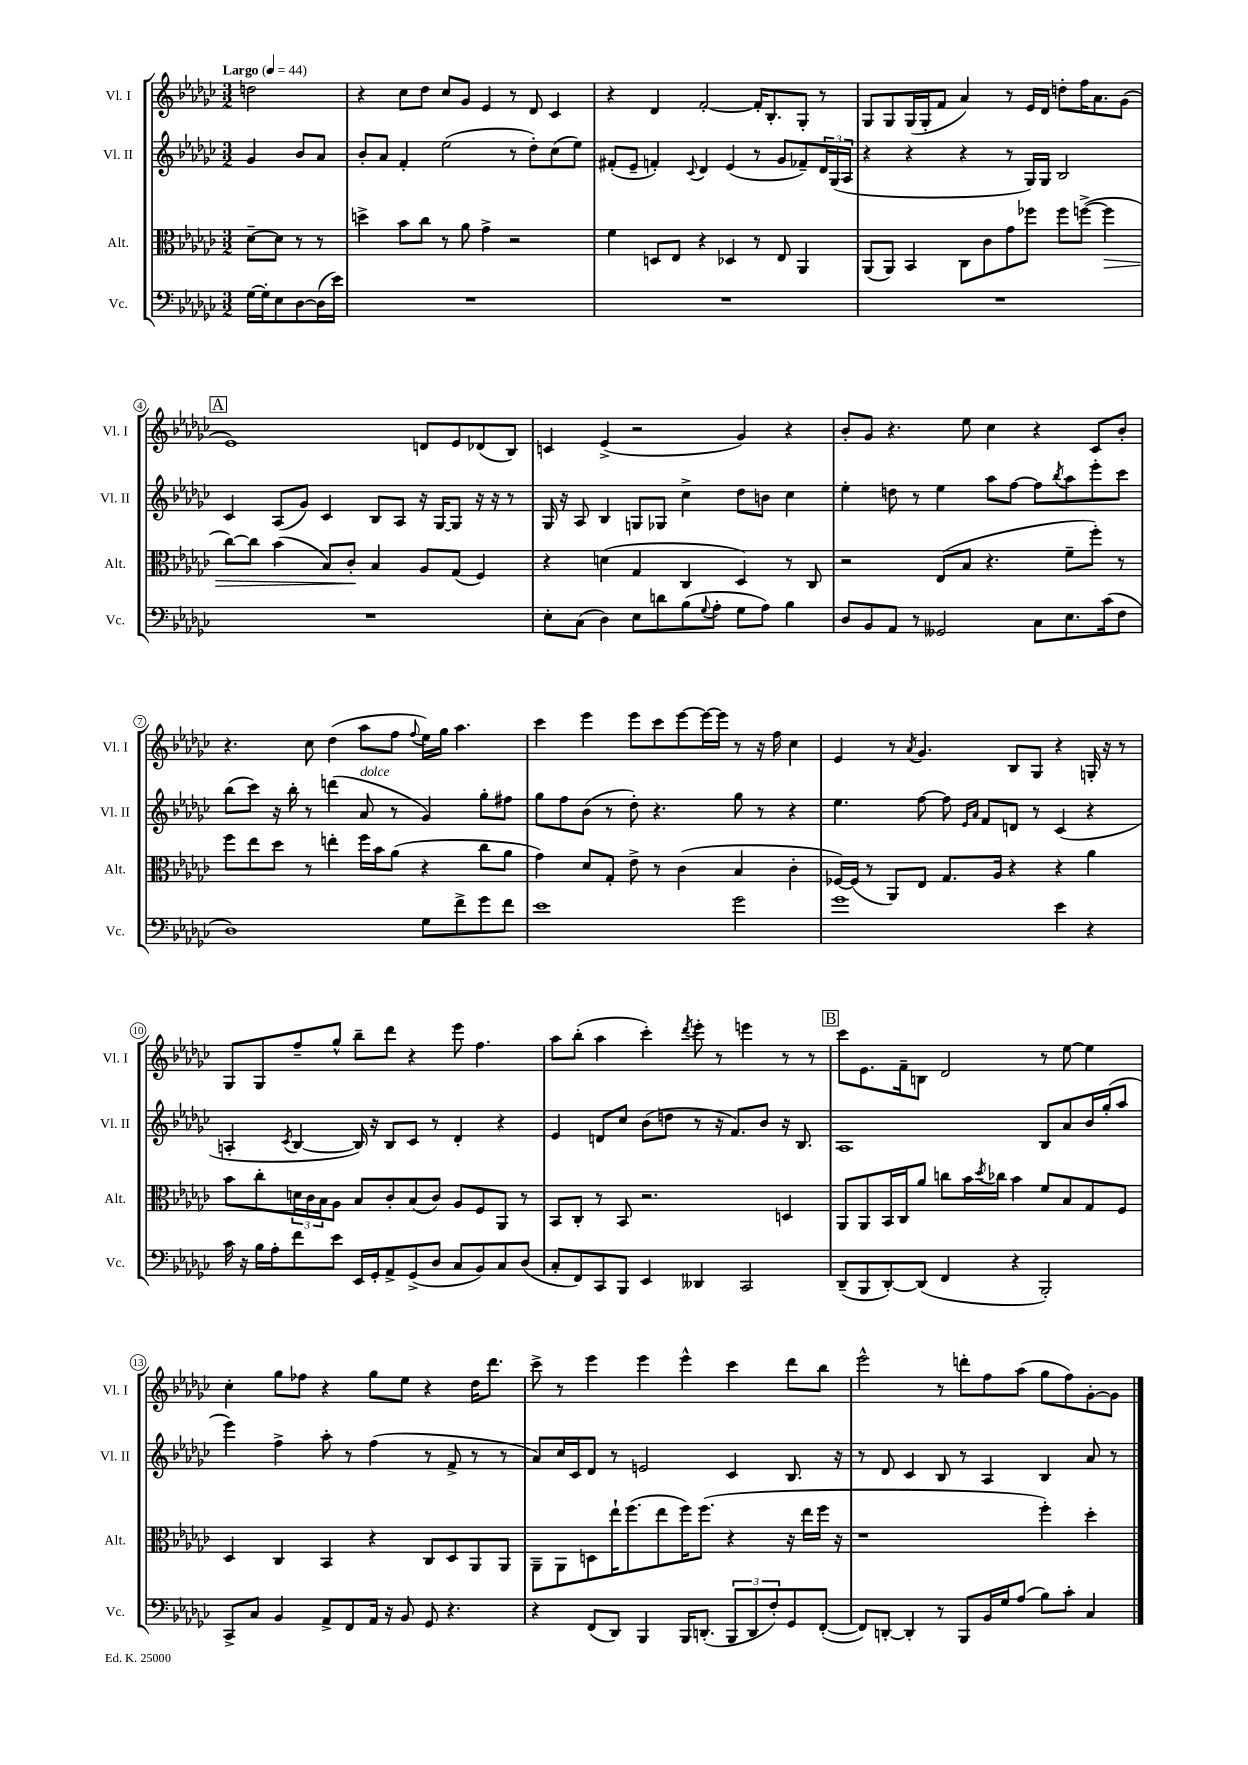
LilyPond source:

<<
\new StaffGroup <<
\new Staff = "s0" \with { instrumentName = "Vl. I" shortInstrumentName = "Vl. I" } {
    \clef treble \key ges \major \numericTimeSignature \time 3/2 \partial 2 \tempo "Largo" 4 = 44
    d''2 |
    r4 ces''8 des''8 ces''8 ges'8 ees'4 r8 des'8 ces'4 |
    r4 des'4 f'2~-. f'16-. bes8.-. ges8-. r8 |
    ges8 ges8 ges16( ges16-. f'8 aes'4) r8 ees'16 des'16 d''8-. f''16 aes'8. ges'8( |
    \mark \markup { \box "A" } ees'1) d'8 ees'8 des'8( bes8) |
    c'4 ees'4->( r2 ges'4) r4 |
    bes'8-. ges'8 r4. ees''8 ces''4 r4 ces'8 bes'8-. |
    r4. ces''8 des''4( aes''8 f''8 \appoggiatura { f''8 } ees''16) ges''16 aes''4. |
    ces'''4 ees'''4 ees'''8 ces'''8 ees'''8~ ees'''16~ ees'''16 r8 r16 f''16 ces''4 |
    ees'4 r8 \acciaccatura { aes'8 } ges'4. bes8 ges8 r4 g16-. r16 r8 |
    ges8 ges8 f''8-- ges''8-^ bes''8-- des'''8 r4 ees'''8 f''4. |
    aes''8 bes''8-.( aes''4 ces'''4-.) \acciaccatura { des'''8 } ees'''8-. r8 e'''4 r8 r8 |
    \mark \markup { \box "B" } ces'''8 ees'8. f'16-- b8 des'2 r8 ees''8~ ees''4 |
    ces''4-. ges''8 fes''8 r4 ges''8 ees''8 r4 des''16 des'''8. |
    ces'''8-> r8 ees'''4 ees'''4 ees'''4-^ ces'''4 des'''8 bes''8 |
    ees'''2-^ r8 d'''8-. f''8 aes''8( ges''8 f''8) ges'8~-. ges'8 \bar "|." |
}
\new Staff = "s1" \with { instrumentName = "Vl. II" shortInstrumentName = "Vl. II" } {
    \clef treble \key ges \major \numericTimeSignature \time 3/2 \partial 2
    ges'4 bes'8 aes'8 |
    bes'8-. aes'8 f'4-. ees''2( r8 des''8-.) ces''8( ees''8) |
    fis'8-.( ees'8-- f'4-.) \appoggiatura { ces'8 } des'4 ees'4( r8 ges'8 fes'8--) \tuplet 3/2 { des'16 ges16( aes16 } |
    r4 r4 r4 r8 ges16) ges16 bes2 |
    \mark \markup { \box "A" } ces'4 aes8( ges'8) ces'4 bes8 aes8 r16 ges16~ ges8 r16 r16 r8 |
    ges16 r16 aes8 bes4 g8 ges8 ces''4-> des''8 b'8 ces''4 |
    ees''4-. d''8 r8 ees''4 aes''8 f''8~ f''8 \acciaccatura { bes''8 } aes''8 ees'''8-. ces'''8 |
    bes''8( ces'''8) r16 bes''16-. r8 d'''4( aes'8^\markup { \italic "dolce" } r8 ges'4) ges''8-. fis''8 |
    ges''8 f''8 bes'8( r8 des''8-.) r4. ges''8 r8 r4 |
    ees''4. f''8~ f''8 \grace { ees'16 aes'16 } f'8 d'8 r8 ces'4( r4 |
    a4-. \acciaccatura { ces'8 } bes4~ bes16) r16 bes8 ces'8 r8 des'4-. r4 |
    ees'4 d'8 ces''8 bes'8( d''8 r8 r16 f'8.) bes'8 r16 bes8. |
    \mark \markup { \box "B" } aes1 bes8 aes'8 bes'16 ges''16-.( aes''8 |
    ees'''4) f''4-> aes''8-. r8 f''4( r8 f'8-> r8 r8 |
    aes'8) ces''16 ces'16 des'8 r8 e'2 ces'4 bes8. r16 |
    r8 des'8 ces'4 bes8 r8 aes4 bes4 aes'8 r8 \bar "|." |
}
\new Staff = "s2" \with { instrumentName = "Alt." shortInstrumentName = "Alt." } {
    \clef alto \key ges \major \numericTimeSignature \time 3/2 \partial 2
    des'8~-- des'8 r8 r8 |
    d''4-> bes'8 ces''8 r8 aes'8 ges'4-> r2 |
    f'4 d8 ees8 r4 des4 r8 ees8 aes,4 |
    aes,8( aes,8) bes,4 ces8 ces'8 ges'8 fes''8 fes''8 f''8~->( f''4\> |
    \mark \markup { \box "A" } ces''8~) ces''8 bes'4( bes8) ces'8-.\! bes4 aes8 ges8( f4) |
    r4 d'4( ges4 ces4 des4) r8 ces8 |
    r2 ees8( bes8 r4. f'8-- f''8-.) r8 |
    f''8 ees''8 des''8 r8 e''4-. f''16 bes'16 aes'8( r4 ces''8 aes'8 |
    ges'4) des'8 ges8-. ees'8-> r8 ces'4( bes4 ces'4-. |
    fes16~) fes16( r8 aes,8) ees8 ges8. aes16 r4 r4 aes'4 |
    bes'8 ces''8-. \tuplet 3/2 { d'16 ces'16 bes16 } aes8 bes8 ces'8-. bes8( ces'8) aes8 f8 aes,8 r8 |
    bes,8 ces8-. r8 bes,8 r2. d4 |
    \mark \markup { \box "B" } aes,8 aes,8 bes,16 ces16 aes'8 c''8 bes'16 \acciaccatura { des''8 } ces''16 bes'4 f'8 bes8 ges8 f8 |
    des4 ces4 bes,4 r4 ces8 des8 aes,8 aes,8 |
    aes,8-- aes,8 d8 ees''16-! f''8.( ees''8 f''16) f''8.( r4 r16 ees''16 f''16 r16 |
    r1 f''4-.) des''4-. \bar "|." |
}
\new Staff = "s3" \with { instrumentName = "Vc." shortInstrumentName = "Vc." } {
    \clef bass \key ges \major \numericTimeSignature \time 3/2 \partial 2
    ges16~ ges16-. ees8 des8~ des16( ees'16) |
    R1. |
    R1. |
    R1. |
    \mark \markup { \box "A" } R1. |
    ees8-. ces8( des4) ees8 d'8 bes8( \appoggiatura { ges8 } aes8-. ges8 aes8) bes4 |
    des8 bes,8 aes,8 r8 geses,2 ces8 ees8. ces'16( f8 |
    des1) ges8 f'8-> ges'8 f'8 |
    ees'1 ges'2 |
    ges'1 ees'4 r4 |
    ces'16 r16 bes16 aes16-. f'8 ees'8 ees,16 ges,16-. aes,8-> ges,8->( des8 ces8 bes,8) ces8 des8( |
    ces8-. f,8) ces,8 bes,,8 ees,4 deses,4 ces,2 |
    \mark \markup { \box "B" } des,8--( bes,,8 des,8~-.) des,8( f,4 r4 bes,,2-.) |
    ces,8-> ces8 bes,4 aes,8-> f,8 aes,16 r16 bes,8 ges,8 r4. |
    r4 f,8( des,8) bes,,4 bes,,16 d,8.-.( \tuplet 3/2 { bes,,8 d,8 f8-.) } ges,8 f,8~-.( |
    f,8) d,8~-. d,4-. r8 bes,,8 bes,16 ges16 aes8( bes8) ces'8-. ces4 \bar "|." |
}
>>
>>
\layout { \context { \Score \override BarNumber.stencil = #(make-stencil-circler 0.1 0.3 ly:text-interface::print) } }
